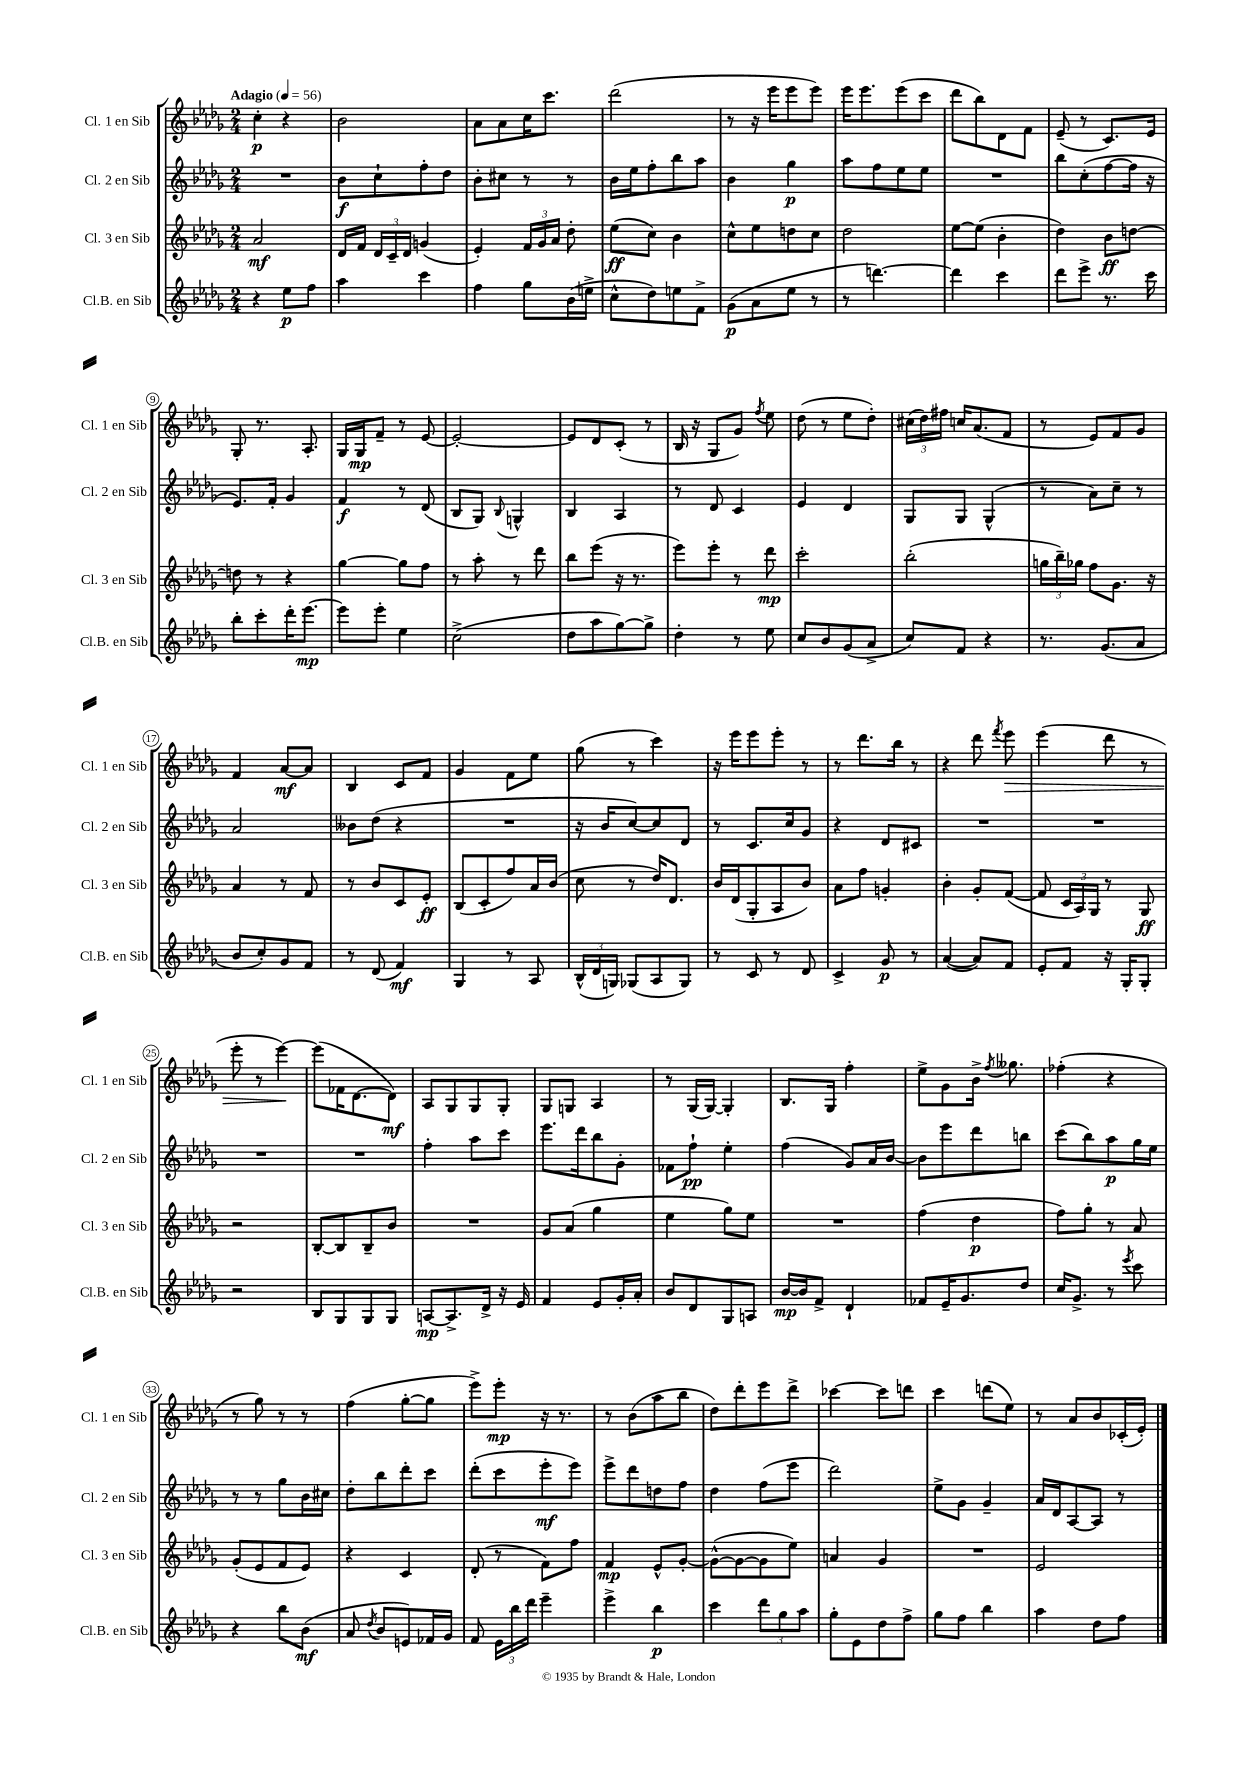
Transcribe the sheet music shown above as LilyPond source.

<<
\new StaffGroup <<
\new Staff = "s0" \with { instrumentName = "Cl. 1 en Sib" shortInstrumentName = "Cl. 1 en Sib" } {
    \clef treble \key des \major \numericTimeSignature \time 2/4 \tempo "Adagio" 4 = 56
    \autoBeamOff c''4-.\p r4 |
    bes'2 |
    aes'8[ aes'8 c''16 c'''8.] |
    des'''2( |
    r8 r16 ees'''16[ ees'''8 ees'''8]) |
    ees'''16[ ees'''8. ees'''8( c'''8] |
    des'''8[ bes''8) des'8 f'8] |
    ees'8--( r8 c'8.[) ees'16] |
    ges8-. r8. aes8.-. |
    ges16[ ges16\mp f'8]-- r8 ees'8~ |
    ees'2~-. |
    ees'8[ des'8 c'8]-.( r8 |
    bes16 r16 ges8[ ges'8]) \acciaccatura { f''8 } ees''8 |
    des''8( r8 ees''8[ des''8]-.) |
    \tuplet 3/2 { cis''16[( des''16) fis''16] } c''16[ aes'8.( f'8] |
    r8 ees'8[) f'8 ges'8] |
    f'4 aes'8[~\mf aes'8] |
    bes4 c'8[ f'8] |
    ges'4 f'8[ ees''8] |
    ges''8( r8 c'''4) |
    r16 ees'''16[ ees'''8 ees'''8]-. r8 |
    r8 des'''8.[ bes''16] r8 |
    r4 des'''8 \acciaccatura { f'''8 } ees'''8\> |
    ees'''4( des'''8 r8 |
    ees'''8-. r8 ees'''4~\!) |
    ees'''8[( fes'16 des'8.~ des'8]\mf) |
    aes8[ ges8 ges8 ges8]-. |
    ges8[ g8] aes4 |
    r8 ges16[( ges16]~) ges4-. |
    bes8.[ ges16] f''4-. |
    ees''8[-> ges'8 bes'16]-> \acciaccatura { f''8 } geses''8. |
    fes''4-.( r4 |
    r8 ges''8) r8 r8 |
    f''4( ges''8[~-. ges''8] |
    ees'''8[->) ees'''8]-.\mp r16 r8. |
    r8 bes'8[( aes''8 bes''8] |
    des''8[) des'''8-. ees'''8 des'''8]-> |
    ces'''4~ ces'''8[ d'''8] |
    c'''4 d'''8[( ees''8]) |
    r8 aes'8[ bes'8 ces'16-.( ees'16]-.) \bar "|." |
}
\new Staff = "s1" \with { instrumentName = "Cl. 2 en Sib" shortInstrumentName = "Cl. 2 en Sib" } {
    \clef treble \key des \major \numericTimeSignature \time 2/4
    \autoBeamOff R2 |
    bes'8[\f c''8-! f''8-. des''8] |
    bes'8[-. cis''8] r8 r8 |
    bes'16[ ees''16 f''8-. bes''8 aes''8] |
    bes'4 ges''4\p |
    aes''8[ f''8 ees''8 ees''8] |
    R2 |
    bes''8[ c''8-.( f''8~ f''16] r16 |
    ees'8.[) f'16]-. ges'4 |
    f'4\f r8 des'8( |
    bes8[ ges8]) \appoggiatura { bes8 } g4-^ |
    bes4 aes4 |
    r8 des'8 c'4 |
    ees'4 des'4 |
    ges8[ ges8] ges4-^( |
    r8 aes'8[) c''8]-- r8 |
    aes'2 |
    beses'8[ des''8]( r4 |
    R2 |
    r16 bes'16[ c''8~) c''8 des'8] |
    r8 c'8.[ c''16 ges'8] |
    r4 des'8[ cis'8] |
    R2 |
    R2 |
    R2 |
    R2 |
    f''4-. aes''8[ c'''8] |
    ees'''8.[ des'''16 bes''8 ges'8]-. |
    fes'8[ f''8]-!\pp ees''4-. |
    f''4( ges'8[) aes'16 bes'16]~ |
    bes'8[ ees'''8 des'''8 b''8] |
    c'''8[( bes''8) aes''8\p ges''16 ees''16] |
    r8 r8 ges''8[ bes'16 cis''16] |
    des''8[-. bes''8 des'''8-. c'''8] |
    des'''8[-.( c'''8 ees'''8-.\mf ees'''8]) |
    ees'''8[-> des'''8 d''8 f''8] |
    des''4 f''8[( ees'''8] |
    des'''2) |
    ees''8[-> ges'8] ges'4-- |
    aes'16[ des'16 aes8~ aes8] r8 \bar "|." |
}
\new Staff = "s2" \with { instrumentName = "Cl. 3 en Sib" shortInstrumentName = "Cl. 3 en Sib" } {
    \clef treble \key des \major \numericTimeSignature \time 2/4
    \autoBeamOff aes'2\mf |
    des'16[ f'16] \tuplet 3/2 { des'16[ c'16-- des'16] } g'4( |
    ees'4-.) \tuplet 3/2 { f'16[ ges'16 aes'16] } des''8-. |
    ees''8[\ff( c''8]) bes'4 |
    c''8[-^ ees''8 d''8 c''8] |
    des''2 |
    ees''8[~ ees''8]( bes'4-. |
    des''4) bes'8[\ff d''8]~ |
    d''8 r8 r4 |
    ges''4~ ges''8[ f''8] |
    r8 aes''8-. r8 des'''8 |
    bes''8[ ees'''8]( r16 r8. |
    ees'''8[) ees'''8]-. r8 des'''8\mp |
    c'''2-. |
    bes''2-.( |
    \tuplet 3/2 { g''16[ bes''16--) ges''16] } f''8[ ges'8.] r16 |
    aes'4 r8 f'8 |
    r8 bes'8[ c'8 ees'8]-.\ff |
    bes8[( c'8-. f''8) aes'16 bes'16]( |
    c''8 r8 des''16[) des'8.] |
    bes'16[ des'16( ges8-. aes8 bes'8]) |
    aes'8[ f''8] g'4-. |
    bes'4-. ges'8[-. f'8]~( |
    f'8 \tuplet 3/2 { c'16[ aes16) ges16] } r8 ges8\ff |
    r2 |
    bes8[~-. bes8 bes8-- bes'8] |
    R2 |
    ges'8[ aes'8]( ges''4 |
    ees''4 ges''8[) ees''8] |
    R2 |
    f''4( des''4\p |
    f''8[) ges''8]-. r8 aes'8 |
    ges'8[-.( ees'8 f'8 ees'8]) |
    r4 c'4 |
    des'8-.( r8 f'8[) f''8] |
    f'4\mp ees'8[-^ ges'8]~-. |
    ges'8[~-^( ges'8~ ges'8 ees''8]) |
    a'4 ges'4 |
    R2 |
    ees'2 \bar "|." |
}
\new Staff = "s3" \with { instrumentName = "Cl.B. en Sib" shortInstrumentName = "Cl.B. en Sib" } {
    \clef treble \key des \major \numericTimeSignature \time 2/4
    \autoBeamOff r4 ees''8[\p f''8] |
    aes''4 c'''4 |
    f''4 ges''8[ bes'16( e''16]-> |
    c''8[-^ des''8) e''8 f'8]-> |
    ges'8[\p( aes'8 ees''8] r8 |
    r8 d'''4.~) |
    d'''4 c'''4 |
    des'''8[ ees'''8]-> r8. c'''16 |
    bes''8[-. c'''8-. des'''16-. ees'''8.]~\mp |
    ees'''8[ ees'''8]-. ees''4 |
    c''2->( |
    des''8[ aes''8 ges''8~) ges''8]-> |
    des''4-. r8 ees''8 |
    c''8[ bes'8 ges'8( aes'8]-> |
    c''8[) f'8] r4 |
    r8. ges'8.[( aes'8] |
    bes'8[ c''8-.) ges'8 f'8] |
    r8 des'8( f'4\mf) |
    ges4 r8 aes8 |
    \tuplet 3/2 { bes16[-^( des'16 g16]) } ges8[( aes8 ges8]) |
    r8 c'8 r8 des'8 |
    c'4-> ges'8\p r8 |
    aes'4~( aes'8[) f'8] |
    ees'8[-. f'8] r16 ges16[-. ges8]-. |
    r2 |
    bes8[ ges8 ges8 ges8] |
    a8[~\mp a8.-> des'16]-> r16 ees'16 |
    f'4 ees'8[ ges'16-. aes'16]-. |
    bes'8[ des'8 ges8 a8] |
    bes'16[~\mp bes'16 f'8]-> des'4-! |
    fes'8[ ees'16-- ges'8. des''8] |
    c''16[ ges'8.]-> r8 \acciaccatura { ees'''8 } c'''8 |
    r4 bes''8[ bes'8]\mf( |
    aes'8 \acciaccatura { des''8 } bes'8[ e'8) fes'16 ges'16] |
    f'8 \tuplet 3/2 { ees'16[ bes''16 des'''16] } ees'''4-- |
    ees'''4-> bes''4\p |
    c'''4 \tuplet 3/2 { des'''8[ ges''8 aes''8] } |
    ges''8[-. ees'8 des''8 f''8]-> |
    ges''8[ f''8] bes''4 |
    aes''4 des''8[ f''8] \bar "|." |
}
>>
>>
\layout { \context { \Score \override BarNumber.stencil = #(make-stencil-circler 0.1 0.3 ly:text-interface::print) } }
